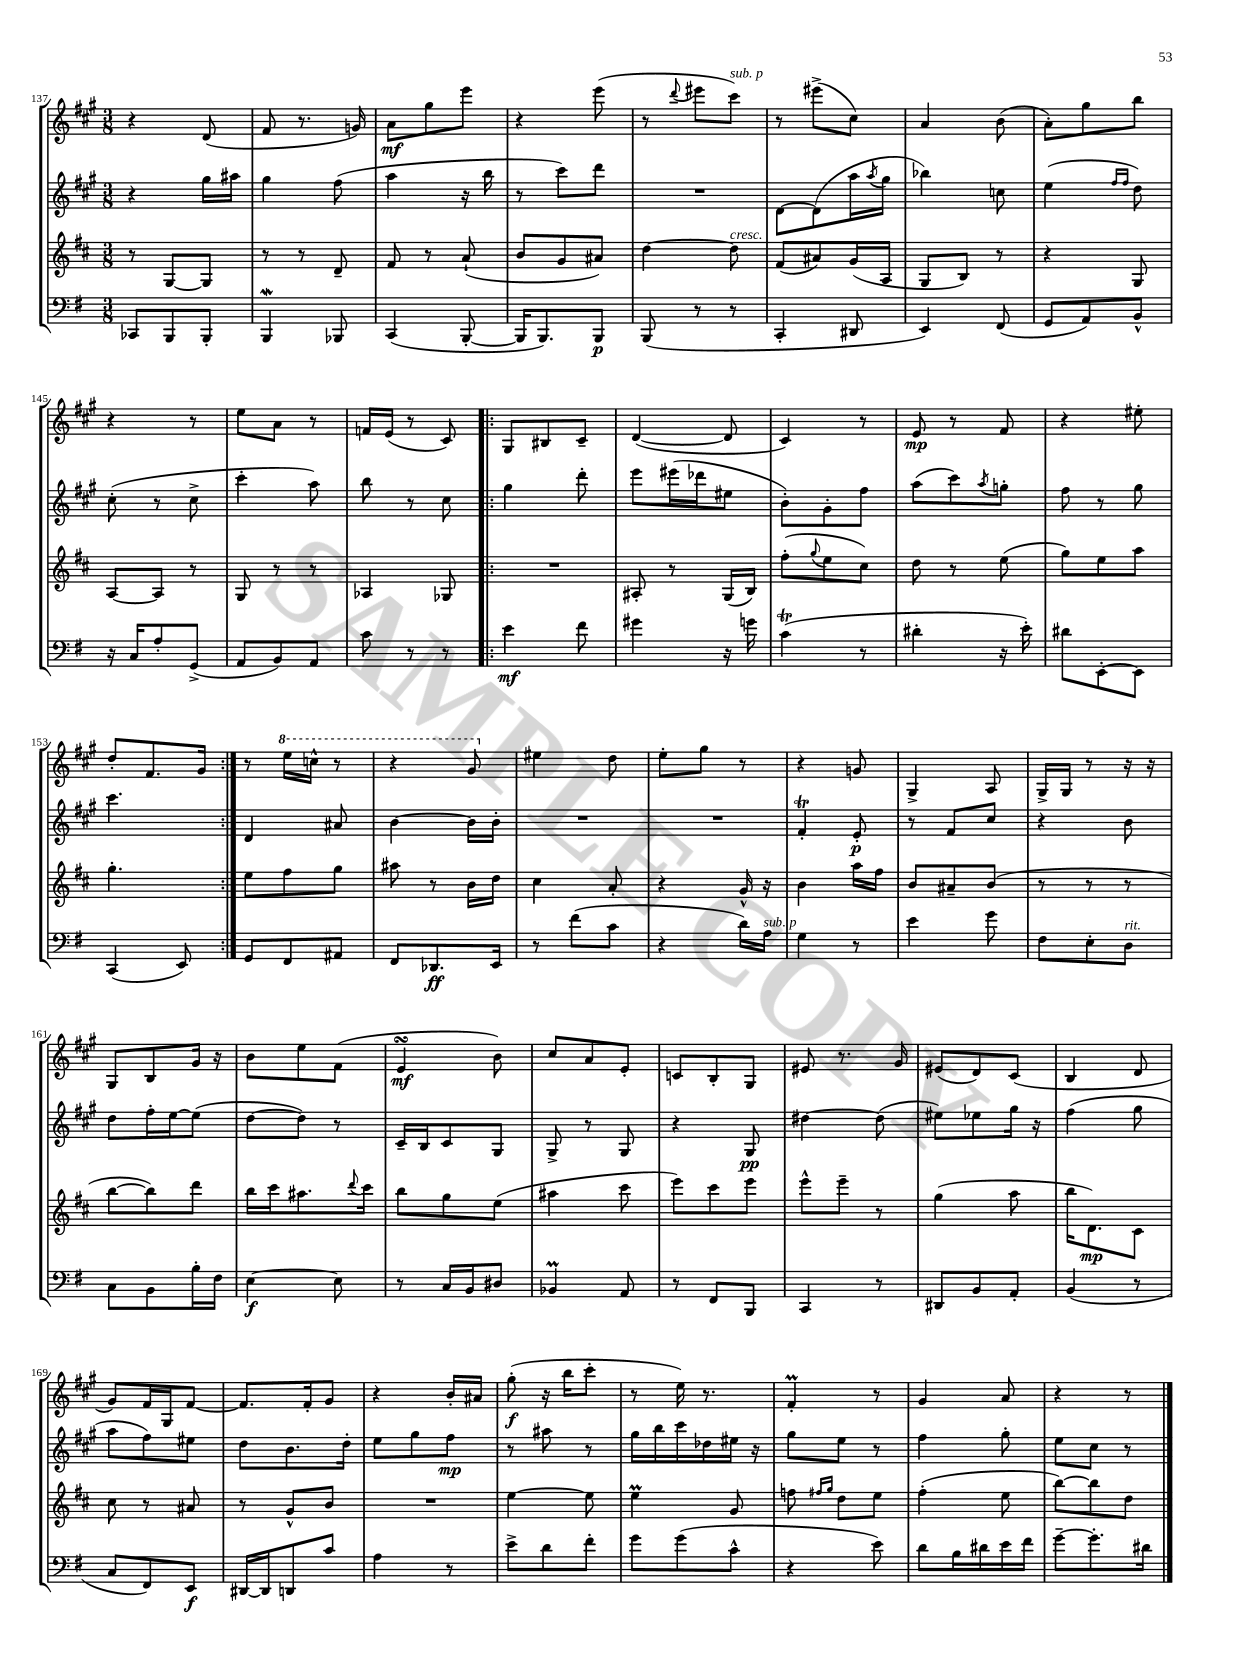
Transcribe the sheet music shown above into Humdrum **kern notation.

**kern	**kern	**kern	**kern
*staff4	*staff3	*staff2	*staff1
*clefF4	*clefG2	*clefG2	*clefG2
*k[f#]	*k[f#c#]	*k[f#c#g#]	*k[f#c#g#]
*M3/8	*M3/8	*M3/8	*M3/8
8CC-	8r	4r	4r
8BBB	[8G	.	.
8BBB'	8G]	16gg#	(8d
.	.	16aa#	.
=	=	=	=
4BBB	8r	4gg#	8f#
.	8r	.	8.r
8BBB-	8d~	(8ff#	.
.	.	.	16g)
=	=	=	=
(4CC	8f#	4aa	8a
.	8r	.	8gg#
[8BBB'	(8a`	16r	8eee
.	.	16bb	.
=	=	=	=
16BBB]	8b	8r	4r
8.BBB)	.	.	.
.	8g	8ccc#)	.
8BBB	8a#)	8ddd	(8eee
=	=	=	=
(8BBB	[4dd	4.r	8r
.	.	.	8qqddd
8r	.	.	8eee#
8r	8dd]	.	8ccc#)
=	=	=	=
4CC'	(8f#	[8d	8r
.	8a#)	(8d]	(8eee#^
8DD#	(16g	16aa	8cc#)
.	.	8qaa	.
.	16A	16gg#	.
=	=	=	=
4EE)	8G	4bb-)	4a
.	8B)	.	.
(8FF#	8r	8cc	(8b
=	=	=	=
8GG	4r	(4ee	8a')
8AA)	.	.	8gg#
.	.	16qqff#	.
.	.	16qqff#	.
8BB^^	8G	8dd)	8bb
=	=	=	=
16r	[8A	(8cc#'	4r
16C	.	.	.
8A'	8A]	8r	.
(8GG^	8r	8cc#^	8r
=	=	=	=
8AA	8G	4ccc#'	8ee
8BB)	8r	.	8a
8AA	8r	8aa)	8r
=	=	=	=
8c	4A-	8bb	16f
.	.	.	(16e
8r	.	8r	8r
8r	8G-	8cc#	8c#)
=!|:	=!|:	=!|:	=!|:
4e	4.r	4gg#	8G#
.	.	.	8B#
8f#	.	8ddd'	8c#~
=	=	=	=
4g#	8A#'	8eee	([4d
.	8r	(16eee#	.
.	.	16ddd-	.
16r	(16G	8ee#	8d]
16g	16B)	.	.
=	=	=	=
(4c	(8ff#'	8b')	4c#)
.	8qqgg	.	.
.	8ee	8g#'	.
8r	8cc#)	8ff#	8r
=	=	=	=
4d#'	8dd	(8aa	8e
.	8r	8ccc#)	8r
.	.	8qaa	.
16r	(8ee	8gg'	8f#
16e')	.	.	.
=	=	=	=
8d#	8gg)	8ff#	4r
[8EE'	8ee	8r	.
8EE]	8aa	8gg#	8ee#'
=	=	=	=
(4CC	4.gg'	4.ccc#	8dd'
.	.	.	8.f#
8EE)	.	.	.
.	.	.	16g#
=:|!	=:|!	=:|!	=:|!
8GG	8ee	4d	8r
8FF#	8ff#	.	16eee
.	.	.	16ccc^^
8AA#	8gg	8a#	8r
=	=	=	=
8FF#	8aa#	[4b	4r
8.DD-	8r	.	.
.	16b	16b]	8gg#
16EE	16dd	16b'	.
=	=	=	=
8r	4cc#	4.r	4ee#
(8f#	.	.	.
8c	8a'	.	8dd
=	=	=	=
4r	4r	4.r	8ee'
.	.	.	8gg#
16d)	16g^^	.	8r
16A	16r	.	.
=	=	=	=
4G	4b	4f#'	4r
8r	16aa	8e'	8g
.	16ff#	.	.
=	=	=	=
4e	8b	8r	4G#^
.	8a#~	8f#	.
8g	(8b	8cc#	8A
=	=	=	=
8F#	8r	4r	16G#^
.	.	.	16G#
8E'	8r	.	8r
8D	8r	8b	16r
.	.	.	16r
=	=	=	=
8C	[8bb	8dd	8G#
8BB	8bb])	16ff#'	8B
.	.	[16ee	.
16B'	8ddd	(8ee]	16g#
16F#	.	.	16r
=	=	=	=
[4E	16bb	[8dd	8b
.	16ccc#	.	.
.	8.aa#	8dd])	8ee
8E]	.	8r	(8f#
.	8qqddd	.	.
.	16ccc#	.	.
=	=	=	=
8r	8bb	16c#~	4e
.	.	16B	.
16C	8gg	8c#	.
16BB	.	.	.
8D#	(8ee	8G#	8b)
=	=	=	=
4BB-	4aa#	8G#^	8cc#
.	.	8r	8a
8AA	8ccc#	8G#	8e'
=	=	=	=
8r	8eee)	4r	8c
8FF#	8ccc#	.	8B'
8BBB	8eee	8G#	8G#
=	=	=	=
4CC	8eee^^	[4dd#	8e#
.	8eee~	.	8.r
8r	8r	(8dd#]	.
.	.	.	16g#
=	=	=	=
8DD#	(4gg	8ee#)	(8e#
8BB	.	8ee-	8d)
8AA'	8aa	16gg#	(8c#
.	.	16r	.
=	=	=	=
(4BB	16bb	(4ff#	4B
.	8.d)	.	.
8r	8c#	8gg#	8d
=	=	=	=
8C	8cc#	8aa	8g#)
8FF#)	8r	8ff#)	16f#
.	.	.	16G#
8EE	8a#	8ee#	[8f#
=	=	=	=
[16DD#	8r	8dd	8.f#]
16DD#]	.	.	.
8DD	8g^^	8.b	.
.	.	.	16f#'
8c	8b	.	8g#
.	.	16dd'	.
=	=	=	=
4A	4.r	8ee	4r
.	.	8gg#	.
8r	.	8ff#	16b'
.	.	.	16a#
=	=	=	=
8e^	[4ee	8r	(8gg#'
8d	.	8aa#	16r
.	.	.	16bb
8f#'	8ee]	8r	8ccc#'
=	=	=	=
8g	4ee	16gg#	8r
.	.	16bb	.
(8g	.	16ccc#	16ee)
.	.	16dd-	8.r
8c^^	8g	16ee#	.
.	.	16r	.
=	=	=	=
4r	8ff	8gg#	4f#'
.	16qqff#	.	.
.	16qqgg	.	.
.	8dd	8ee	.
8e)	8ee	8r	8r
=	=	=	=
8d	(4ff#'	4ff#	4g#
16B	.	.	.
16d#	.	.	.
16e	8ee	8gg#'	8a
16f#	.	.	.
=	=	=	=
[8g~	[8bb)	8ee	4r
8.g']	8bb]	8cc#	.
.	8dd	8r	8r
16d#	.	.	.
==	==	==	==
*-	*-	*-	*-
